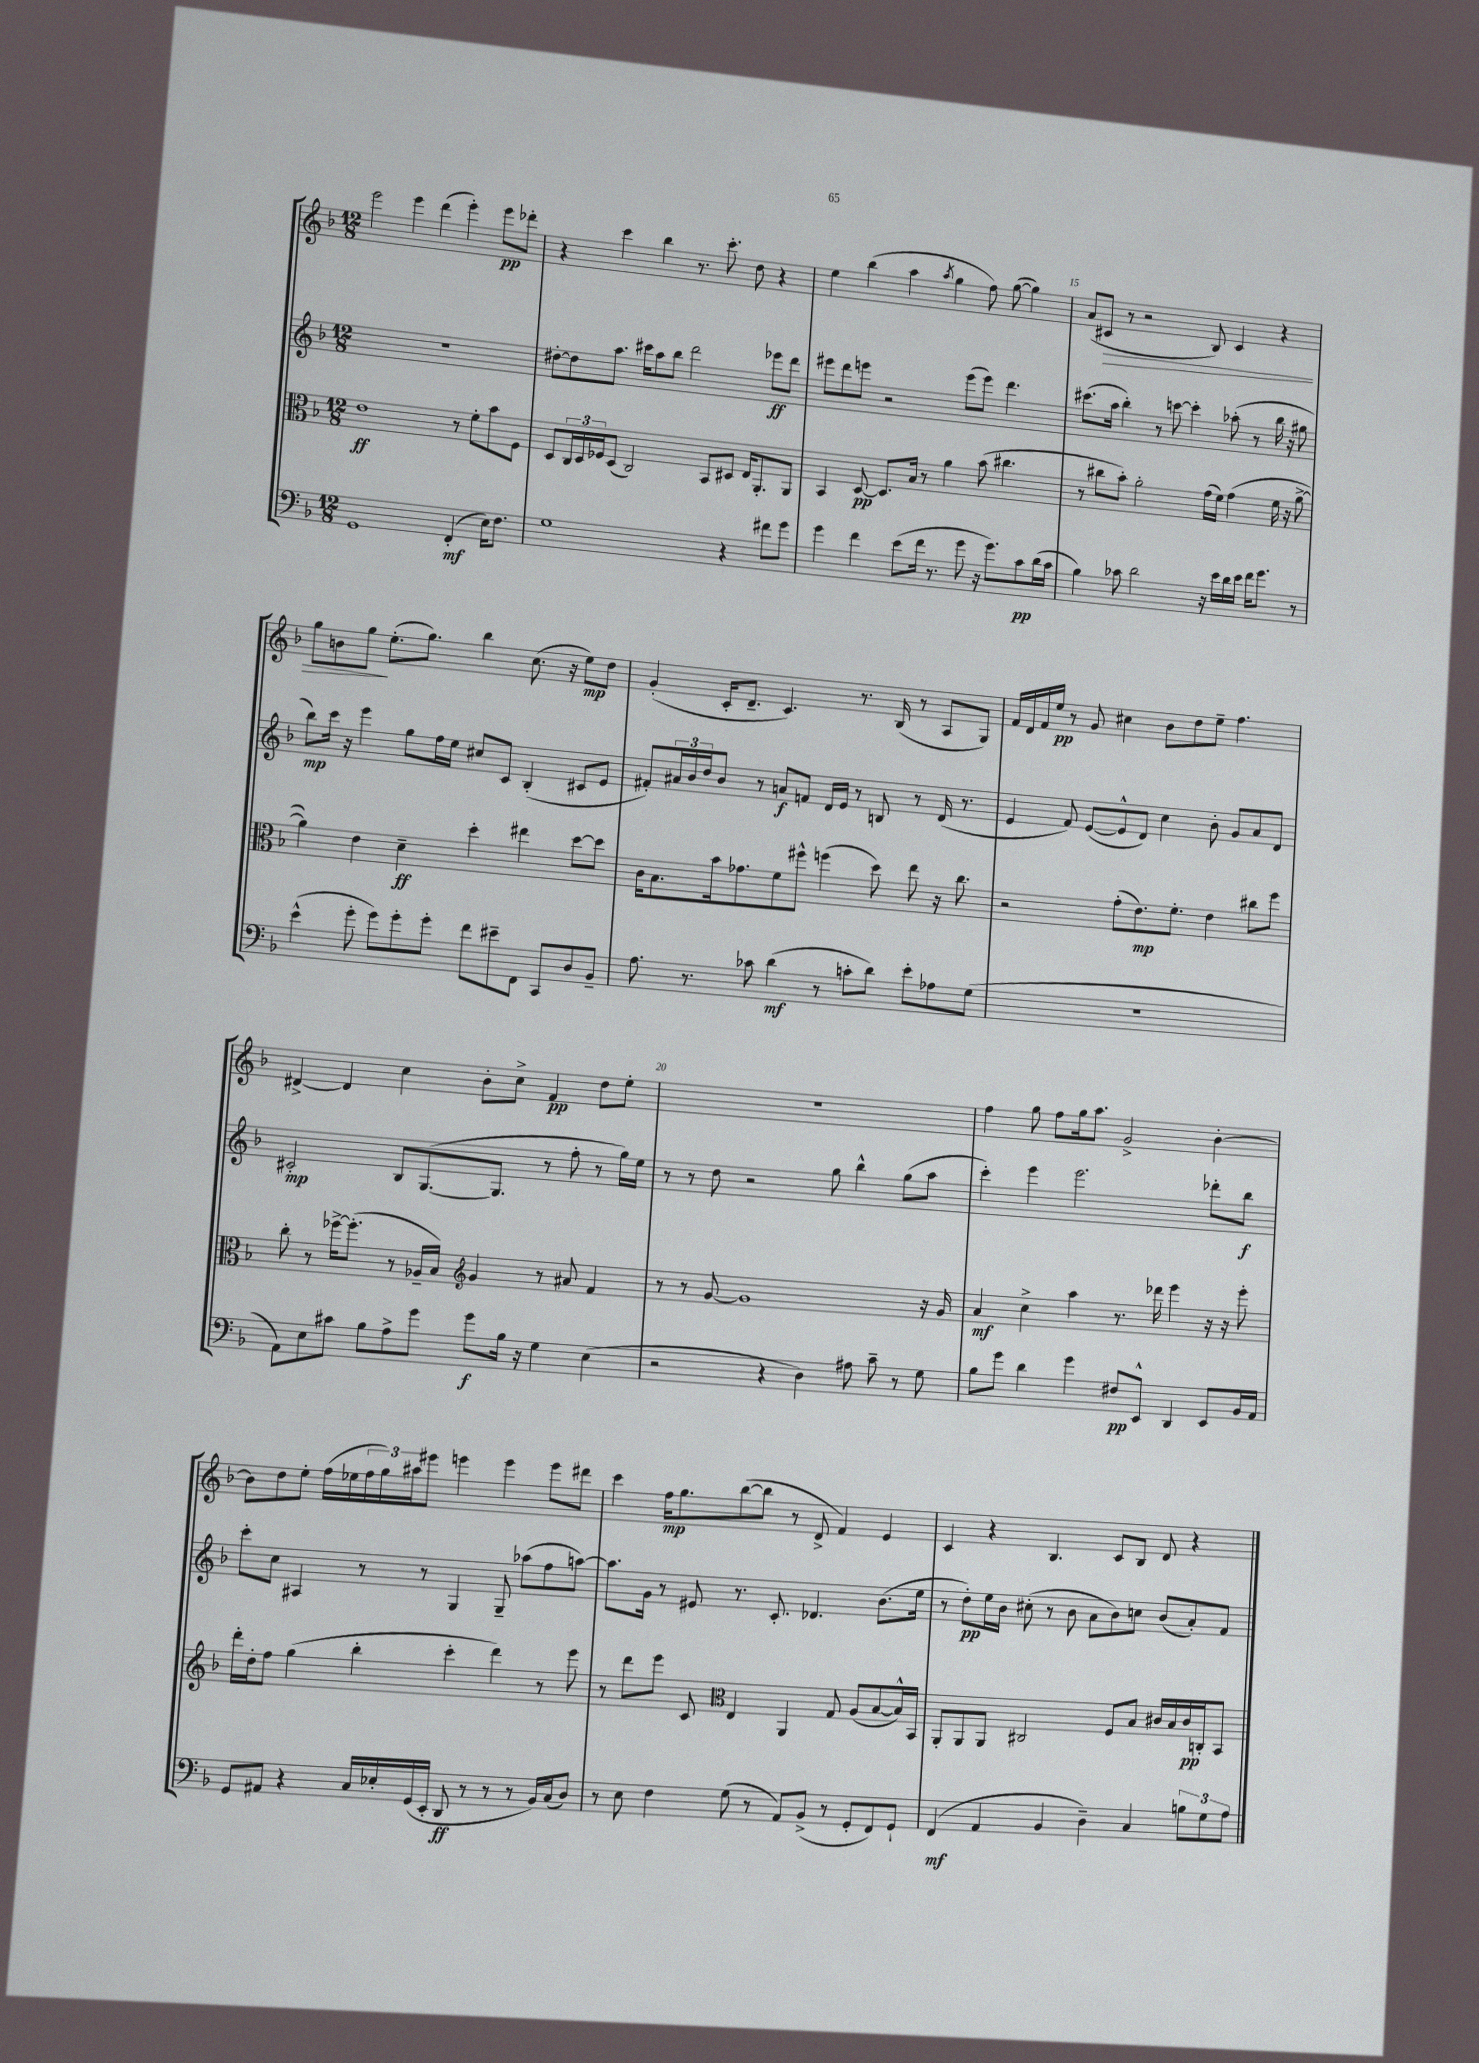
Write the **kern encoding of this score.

**kern	**kern	**kern	**kern
*staff4	*staff3	*staff2	*staff1
*clefF4	*clefC3	*clefG2	*clefG2
*k[b-]	*k[b-]	*k[b-]	*k[b-]
*M12/8	*M12/8	*M12/8	*M12/8
1GG	1e	1.r	2eee
.	.	.	4eee
.	.	.	(4ddd
(4FF'	8r	.	4eee')
.	8f'	.	.
16E)	8b-	.	8eee
8.F	.	.	.
.	8F	.	8ddd-'
=	=	=	=
1G	8D	[8dd#'	4r
.	24C	8dd#]	.
.	24D	.	.
.	24F-	.	.
.	(8D	8.aa	4ccc
.	2C)	.	.
.	.	16ccc#	.
.	.	8aa	4bb-
.	.	8bb-	.
.	.	2ddd	8.r
.	8BB-	.	.
.	.	.	8.ccc'
4r	8D#	.	.
.	16E	.	8dd
.	8.AA'	.	.
8f#	.	8eee-	4r
8g	8AA	8ddd	.
=	=	=	=
4g	4BB-	8eee#	4ee
.	.	8ddd	.
4f	[8D	8eee	(4bb-
.	8.D]	2r	.
(8e	.	.	4aa
.	16B-	.	.
16f	8r	.	.
8.r	.	.	.
.	.	.	8qaa
.	4a	.	4gg
8g	.	(8eee	.
16r	(8b-	8eee)	8ff)
8.g)	.	.	.
.	4.cc#	4.ddd	([8gg
8c	.	.	4gg])
(16d	.	.	.
16c	.	.	.
=	=	=	=
4B-)	8r	(8.ccc#	(8a
.	8cc#	.	8c#
.	.	16aa	.
8c-	8b-')	4bb-')	8r
2d	2a'	.	2r
.	.	8r	.
.	.	[8ccc	.
.	.	4ccc']	.
16r	(16g	.	8B-)
16e	16f)	.	.
16d	(4g	(8aa-'	4c#
16e	.	.	.
16f	.	8r	.
8.g	.	.	.
.	16f	16bb-	4r
.	16r	16r	.
8r	[8a^	8gg#	.
=	=	=	=
(4e^^	4a])	8bb-)	8gg
.	.	16ccc	8b
.	.	16r	.
8g'	4e	4eee	8gg
8g)	.	.	(8.ee'
8g'	4d~	8gg	.
.	.	.	8.gg)
8g'	.	16ff	.
.	.	16ee	.
8f	4dd'	8cc#	4bb-
8e#~	.	8c	.
8FF	4ee#	(4B-'	(8.cc
8CC	.	.	.
.	.	.	16r
8D	[8dd	8c#	8ee)
8BB-~	8dd]	8e	8dd
=	=	=	=
8.A	16c	8f#')	(4g'
.	8.B-	.	.
.	.	24a#	.
.	.	24b-	.
8.r	.	.	.
.	.	24dd	.
.	16b-	8b-	16c'
.	8.g-	.	8.d~
8c-	.	8r	.
(4d	8f	8a	4.c)
.	8ff#^^	8f	.
8r	(4ff	16d	.
.	.	16e	.
8c'	.	8r	8.r
8d)	8dd)	8B	.
.	.	.	(16B-
8e'	8ee	8r	8r
8A-	16r	(16d	8A
.	8.cc	8.r	.
(8G	.	.	8G)
=	=	=	=
1.r	2r	4e	16f
.	.	.	16d
.	.	.	16f
.	.	.	16ee
.	.	8f)	8r
.	.	([8e	8g
.	(8g'	8e^^]	4cc#
.	8.e)	8d)	.
.	.	4cc	8b-
.	8.f'	.	.
.	.	.	8dd
.	4e	8b-'	8ee~
.	.	8g	4.ff
.	8cc#	8a	.
.	8ff	8d	.
=	=	=	=
8AA)	8cc'	2c#'	[4d#^
8E	8r	.	.
8c#	[16ff-^	.	4d#]
.	(8.ff-']	.	.
8B-	.	.	.
8A^	8r	8B-	4cc
8g	16A-~	([8.G	.
.	16B-)	.	.
*	*clefG2	*	*
8g	4g	.	8b-'
.	.	8.G]	.
16B-	.	.	8cc^
16r	.	.	.
4G	8r	8r	4f
.	8a#	8ff'	.
(4E	4f	8r	8dd
.	.	16gg)	8ee'
.	.	16ee	.
=	=	=	=
2r	8r	8r	1.r
.	8r	8r	.
.	[8g	8dd	.
.	1g]	2r	.
4r	.	.	.
4D)	.	.	.
.	.	8gg	.
8A#	.	4bb-^^	.
8c~	.	.	.
8r	.	(8gg	.
8G	16r	8aa	.
.	16g	.	.
=	=	=	=
8B-	4a	4ccc')	4ff
8g	.	.	.
4d	4cc^	4eee	8gg
.	.	.	8ff
4g	4aa	2.eee	16gg
.	.	.	8.aa
8F#	8.r	.	2g^
8EE^^	.	.	.
.	16ddd-	.	.
4DD	4eee	.	.
8EE	16r	8ddd-'	[4b-'
.	16r	.	.
16BB-	8eee'	8bb-	.
16AA	.	.	.
=	=	=	=
8GG	16ddd'	8ccc'	8b-]
.	16dd'	.	.
8AA#	8ff	8cc	8dd
4r	(4gg	4A#	8ee'
.	.	.	(16ff
.	.	.	16ee-
16C	4bb-'	8r	24ff
.	.	.	24gg)
16E-'	.	.	.
.	.	.	24aa#
(16GG	.	8r	8eee#
16EE'	.	.	.
8DD	4ccc'	4G	4eee
8r	.	.	.
8r	4ddd)	8G~	4eee
8r	.	(8aa-	.
16BB-)	8r	8ff	8eee
(16C	.	.	.
8D)	8eee	[8aa)	8ddd#
=	=	=	=
8r	8r	8.aa]	4ccc
8E	8ddd	.	.
.	.	16g	.
4F	8eee	8r	16ff
.	.	.	8.gg
.	8c	8e#	.
*	*clefC3	*	*
(8G	4E	8.r	([8bb-
8r	.	.	8bb-]
.	.	8.c'	.
8AA)	4AA	.	8r
(8BB-^	.	4.d-	8d^
8r	8G	.	4f)
8GG'	(8A	.	.
8FF)	[8B-	(8.b-	4e
8GG`	16B-^^])	.	.
.	16BB-	16ee	.
=	=	=	=
(4FF	8AA'	8r	4c
.	8AA	8dd')	.
4AA	8AA	16ee	4r
.	.	16b-	.
.	2C#	(8cc#'	.
4BB-	.	8r	4.B-
.	.	8b-	.
4D~)	.	8a	.
.	8F	8b-)	8c
4C	8B-	8cc	8B-
.	16c#	(8b-	8d
.	16B-	.	.
12B	16c#	8a')	4r
.	16C'	.	.
12G	.	.	.
.	8BB-	8f	.
12A	.	.	.
==	==	==	==
*-	*-	*-	*-
